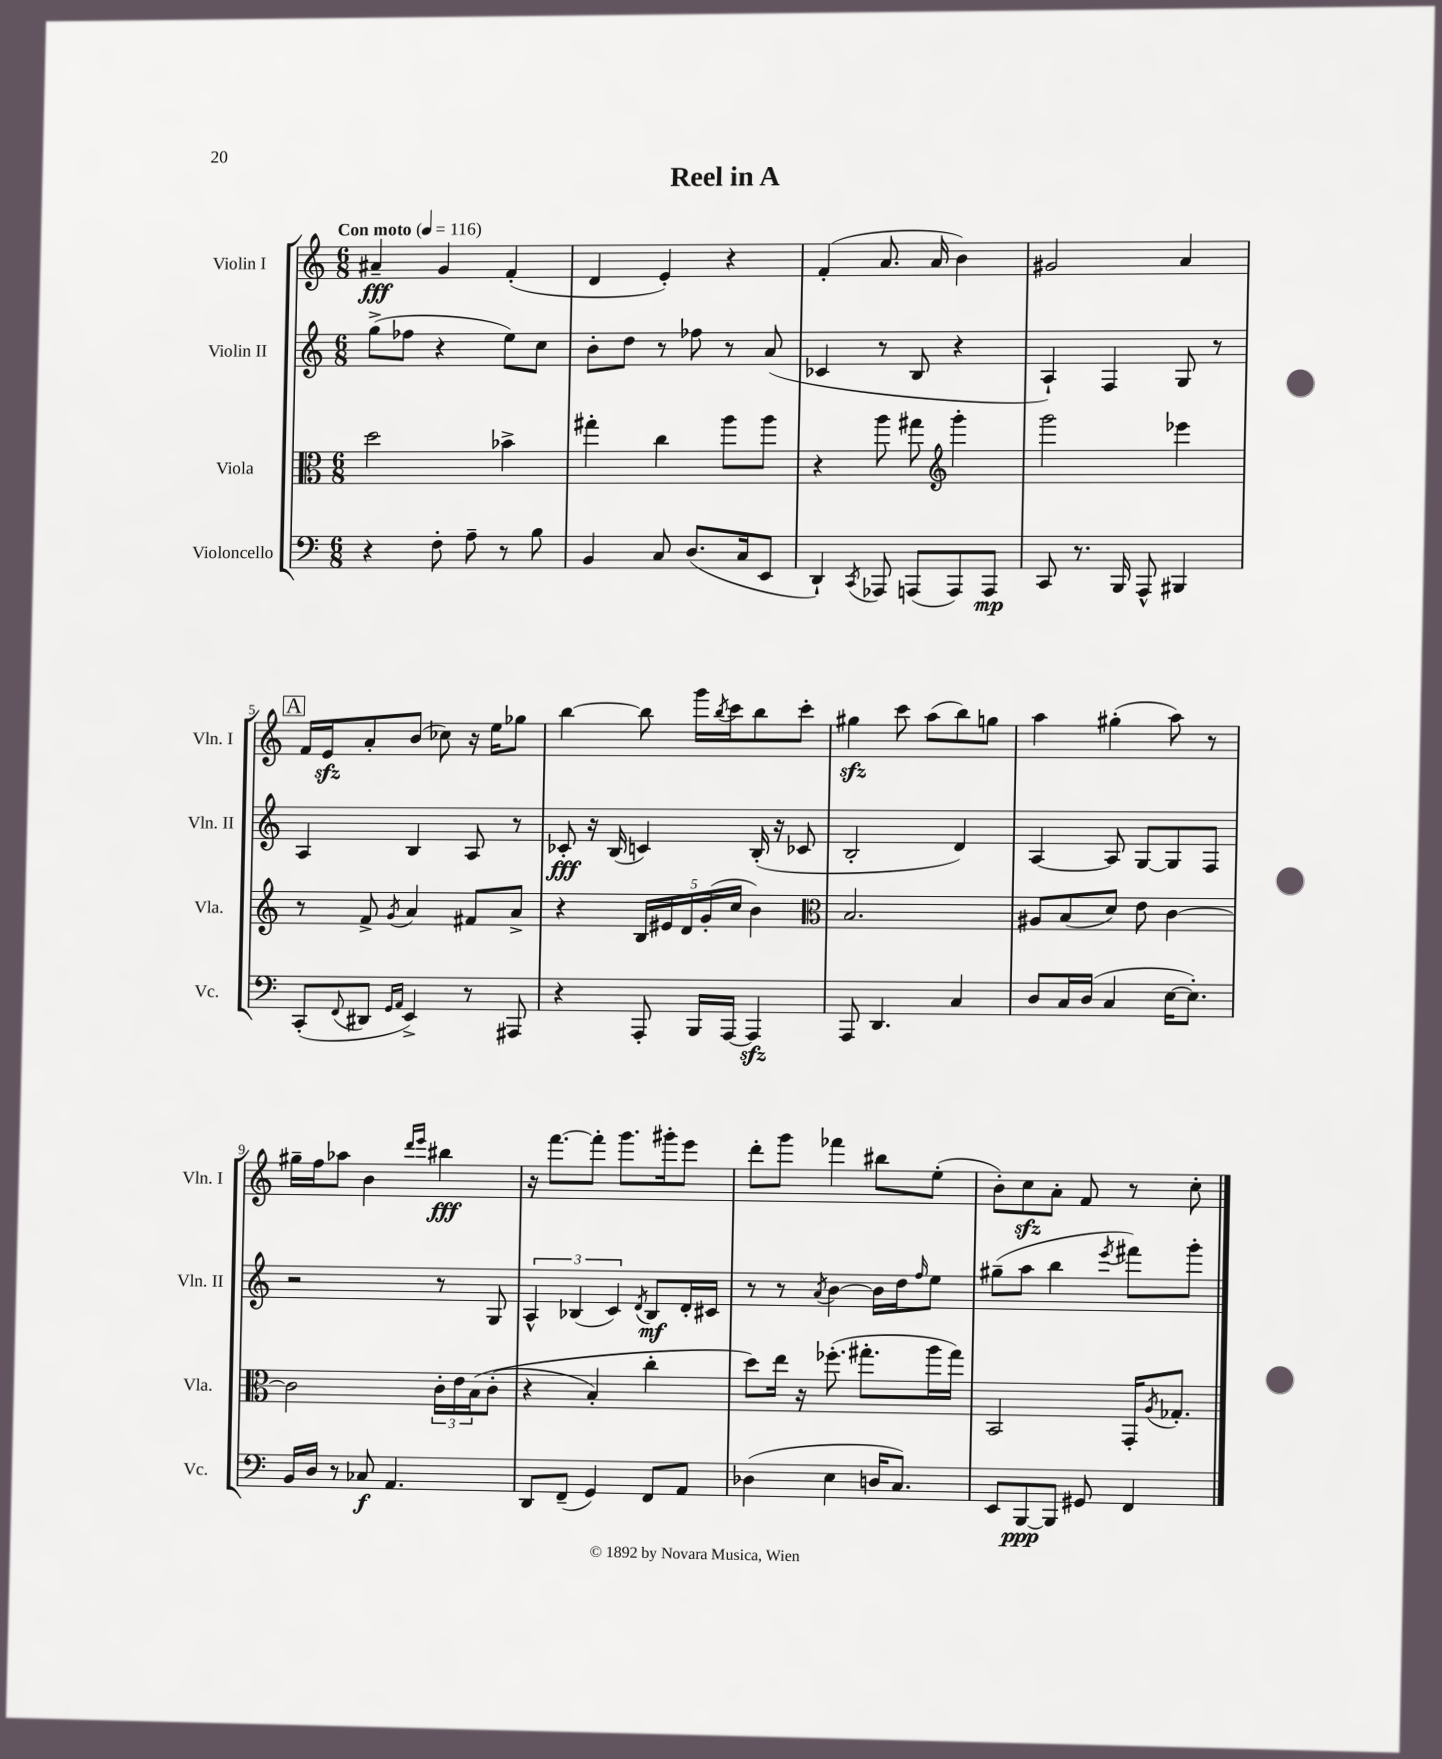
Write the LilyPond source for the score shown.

\header { title = "Reel in A" }
<<
\new StaffGroup <<
\new Staff = "s0" \with { instrumentName = "Violin I" shortInstrumentName = "Vln. I" } {
    \clef treble \key c \major \numericTimeSignature \time 6/8 \tempo "Con moto" 4 = 116
    ais'4--\fff g'4 f'4-.( |
    d'4 e'4-.) r4 |
    f'4-.( a'8. a'16 b'4) |
    gis'2 a'4 |
    \mark \markup { \box "A" } f'16 e'16\sfz a'8-. b'8( ces''8) r16 e''16 ges''8 |
    b''4~ b''8 g'''16 \acciaccatura { b''8 } c'''16 b''8 c'''8-. |
    gis''4\sfz c'''8 a''8( b''8) g''8 |
    a''4 gis''4-.( a''8) r8 |
    gis''16-- f''16 aes''8 b'4 \grace { d'''16 e'''16 } bis''4\fff |
    r16 f'''8.~ f'''8-. g'''8. gis'''16-. e'''8 |
    d'''8-. g'''8 fes'''4 bis''8 e''8-.( |
    b'8-.) c''8\sfz a'8-. f'8 r8 c''8-. \bar "|." |
}
\new Staff = "s1" \with { instrumentName = "Violin II" shortInstrumentName = "Vln. II" } {
    \clef treble \key c \major \numericTimeSignature \time 6/8
    g''8->( fes''8 r4 e''8) c''8 |
    b'8-. d''8 r8 fes''8 r8 a'8( |
    ces'4 r8 b8 r4 |
    a4-!) f4 g8 r8 |
    \mark \markup { \box "A" } a4 b4 a8 r8 |
    ces'8-.\fff r16 b16( c'4) b16-.( r16 ces'8 |
    b2-. d'4) |
    a4~ a8 g8~ g8 f8 |
    r2 r8 g8 |
    \tuplet 3/2 { a4-^ bes4( c'4) } \acciaccatura { d'8 } bes8\mf d'16-. cis'16 |
    r8 r8 \acciaccatura { a'8 } b'4~ b'16 d''16 \grace { f''16 } e''8 |
    gis''8--( a''8 b''4 \acciaccatura { e'''8 } fis'''8) g'''8-. \bar "|." |
}
\new Staff = "s2" \with { instrumentName = "Viola" shortInstrumentName = "Vla." } {
    \clef alto \key c \major \numericTimeSignature \time 6/8
    d''2 bes'4-> |
    gis''4-. c''4 a''8 a''8 |
    r4 a''8 gis''8 \clef treble g'''4-. |
    g'''2 ees'''4 |
    \mark \markup { \box "A" } r8 f'8-> \acciaccatura { g'8 } a'4 fis'8 a'8-> |
    r4 \tuplet 5/4 { b16 eis'16 d'16 g'16-.( c''16 } b'4) |
    \clef alto b2. |
    ais8 b8( d'8) e'8 c'4~ |
    c'2 \tuplet 3/2 { c'16-. e'16 b16\( } c'8-.( |
    r4 b4-.) c''4-. |
    d''8\) e''16 r16 fes''8.-.( gis''8.-. a''16 gis''16) |
    b,2 g,16-. \acciaccatura { a8 } ges8.-. \bar "|." |
}
\new Staff = "s3" \with { instrumentName = "Violoncello" shortInstrumentName = "Vc." } {
    \clef bass \key c \major \numericTimeSignature \time 6/8
    r4 f8-. a8-- r8 b8 |
    b,4 c8 d8.( c16 e,8 |
    d,4-!) \acciaccatura { c,8 } aes,,8 a,,8( a,,8) a,,8\mp |
    c,8 r8. b,,16 a,,8-^ bis,,4 |
    \mark \markup { \box "A" } c,8-.( \appoggiatura { f,8 } dis,8 \grace { g,16 a,16 } e,4->) r8 ais,,8 |
    r4 a,,8-. b,,16 a,,16~ a,,4\sfz |
    a,,8 d,4. c4 |
    d8 c16 d16( c4 e16~ e8.-.) |
    b,16 d16 r8 ces8\f a,4. |
    d,8 f,8--( g,4) f,8 a,8 |
    des4( e4 d16 c8.) |
    e,8 b,,8~\ppp b,,8 gis,8 f,4 \bar "|." |
}
>>
>>
